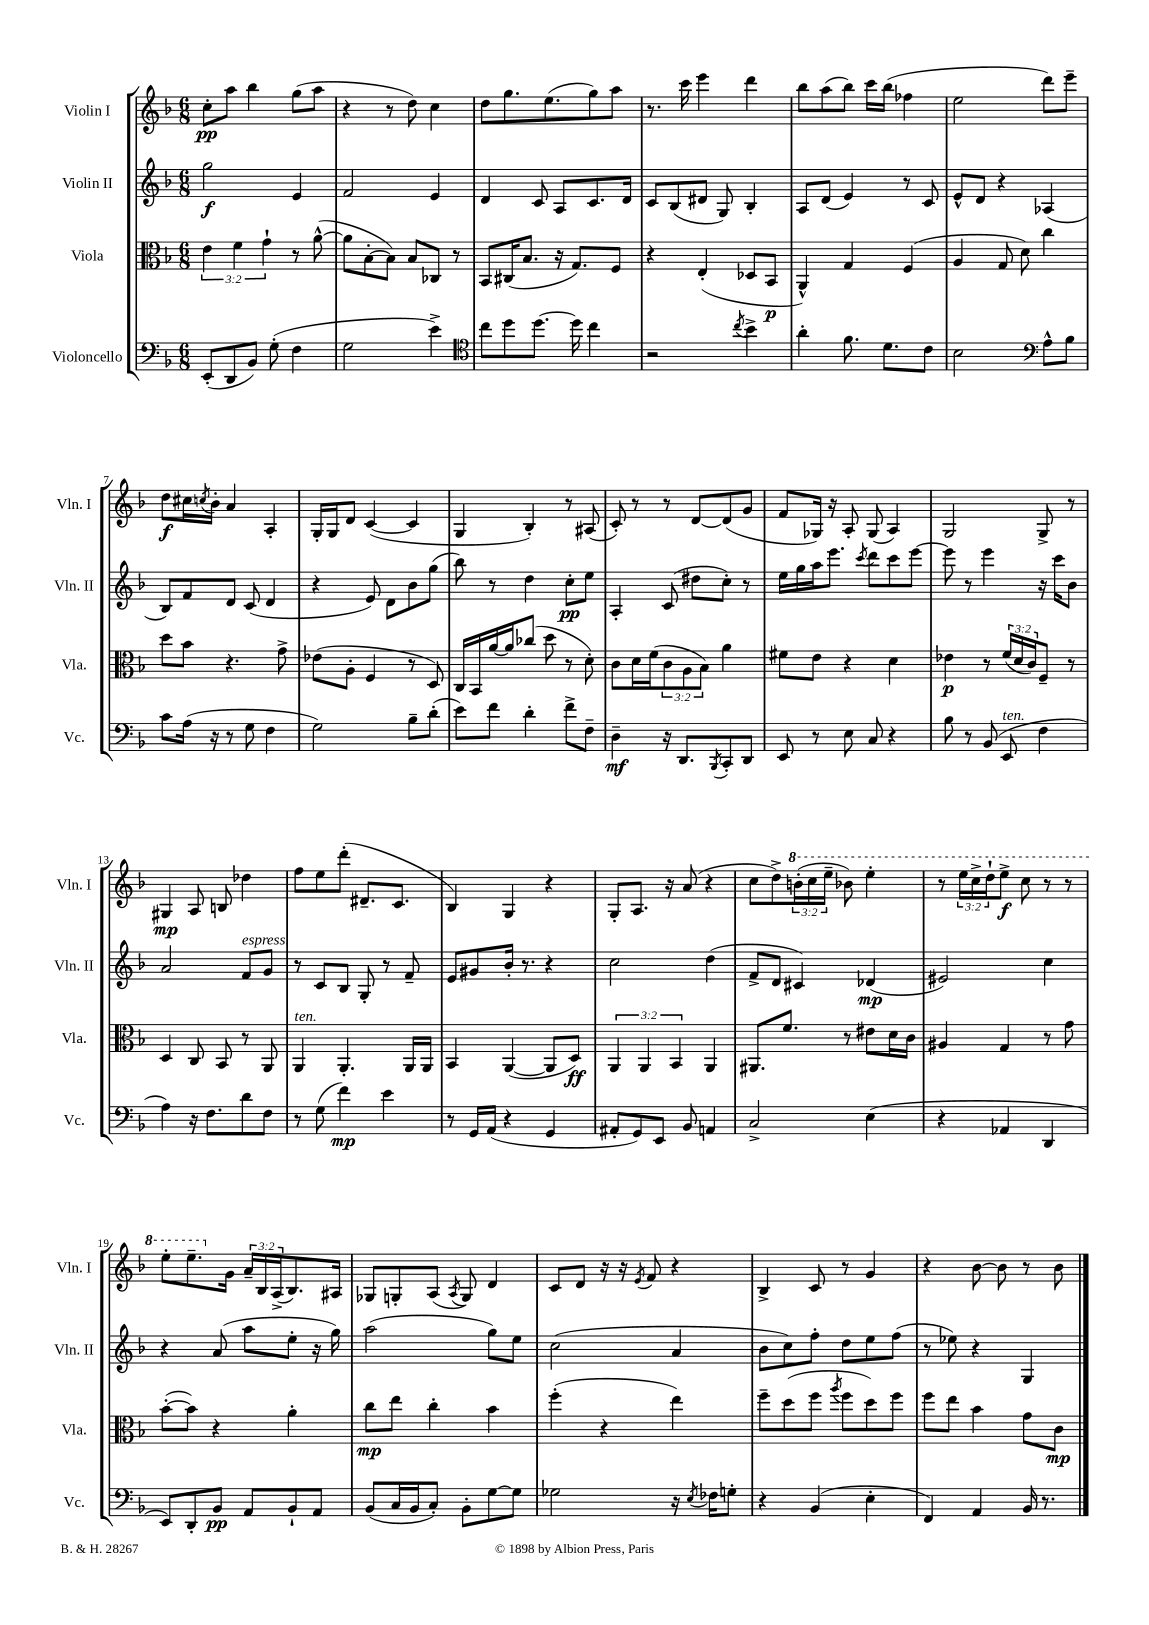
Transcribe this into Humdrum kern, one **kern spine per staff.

**kern	**dynam	**kern	**dynam	**kern	**dynam	**kern	**dynam
*part4	*part4	*part3	*part3	*part2	*part2	*part1	*part1
*staff4	*staff4	*staff3	*staff3	*staff2	*staff2	*staff1	*staff1
*I"Violoncello	*	*I"Viola	*	*I"Violin II	*	*I"Violin I	*
*I'Vc.	*	*I'Vla.	*	*I'Vln. II	*	*I'Vln. I	*
*clefF4	*	*clefC3	*	*clefG2	*	*clefG2	*
*k[b-]	*	*k[b-]	*	*k[b-]	*	*k[b-]	*
*M6/8	*	*M6/8	*	*M6/8	*	*M6/8	*
=1	=1	=1	=1	=1	=1	=1	=1
(8EE'/L	.	6e\	.	2gg\	f	8cc'\L	pp
8DD/	.	.	.	.	.	8aa\J	.
.	.	6f\	.	.	.	.	.
8BB-/J)	.	.	.	.	.	4bb-\	.
.	.	6g`\	.	.	.	.	.
(8G'\	.	.	.	.	.	.	.
4F\	.	8r	.	4e/	.	(8gg\L	.
.	.	([8a^^\	.	.	.	8aa\J	.
=2	=2	=2	=2	=2	=2	=2	=2
2G\	.	8a\L]	.	2f/	.	4r	.
.	.	[8B-'\	.	.	.	.	.
.	.	8B-\J])	.	.	.	8r	.
.	.	8B-/L	.	.	.	8dd\)	.
4e^\)	.	8C-X/J	.	4e/	.	4cc\	.
.	.	8r	.	.	.	.	.
=3	=3	=3	=3	=3	=3	=3	=3
*clefC4	*	*	*	*	*	*	*
8cc\L	.	8BB-/L	.	4d/	.	8dd\L	.
8dd\	.	(16C#X/K	.	.	.	8.gg\	.
.	.	8.B-/J	.	.	.	.	.
[8.dd\J	.	.	.	8c/	.	.	.
.	.	.	.	.	.	(8.ee\	.
.	.	16r	.	8A/L	.	.	.
16dd\]	.	8.G/L)	.	.	.	.	.
4cc\	.	.	.	8.c/	.	8gg\)	.
.	.	8F/J	.	.	.	8aa\J	.
.	.	.	.	16d/Jk	.	.	.
=4	=4	=4	=4	=4	=4	=4	=4
2r	.	4r	.	8c/L	.	8.r	.
.	.	.	.	(8B-/	.	.	.
.	.	.	.	.	.	16ccc\	.
.	.	(4E'/	.	8d#X/J	.	4eee\	.
.	.	.	.	8G/)	.	.	.
8qcc/	.	.	.	.	.	.	.
4b-^\	.	8D-X/L	.	4B-'/	.	4ddd\	.
.	.	8BB-/J	p	.	.	.	.
=5	=5	=5	=5	=5	=5	=5	=5
4a'\	.	4AA^^/)	.	8A/L	.	8bb-\L	.
.	.	.	.	(8d/J	.	(8aa\	.
8.f\	.	4G/	.	4e/)	.	8bb-\J)	.
.	.	.	.	.	.	16ccc\LL	.
8.d\L	.	.	.	.	.	(16bb-\JJ	.
.	.	(4F/	.	8r	.	4ff-X\	.
8c\J	.	.	.	8c/	.	.	.
=6	=6	=6	=6	=6	=6	=6	=6
2B-\	.	4A/	.	8e^^/L	.	2ee\	.
.	.	.	.	8d/J	.	.	.
.	.	8G/	.	4r	.	.	.
.	.	8d\)	.	.	.	.	.
*clefF4	*	*	*	*	*	*	*
8A^^\L	.	4cc\	.	(4A-X/	.	8ddd\L)	.
8B-\J	.	.	.	.	.	8eee~\J	.
!!LO:LB:g=z
=7	=7	=7	=7	=7	=7	=7	=7
8c\L	.	8dd\L	.	8B-/L)	.	8dd\L	f
(16A\Jk	.	8b-\J	.	8f/	.	16cc#X\L	.
.	.	.	.	.	.	8qccn/	.
16r	.	.	.	.	.	16b-'\JJ	.
8r	.	4.r	.	8d/J	.	4a/	.
8G\	.	.	.	(8c/	.	.	.
4F\	.	.	.	4d/	.	4A'/	.
.	.	8g^\	.	.	.	.	.
=8	=8	=8	=8	=8	=8	=8	=8
2G\)	.	(8e-X\L	.	4r	.	16G'/LL	.
.	.	.	.	.	.	16G/J	.
.	.	8A'\J	.	.	.	8d/J	.
.	.	4F/	.	8e/)	.	([4c/	.
.	.	.	.	8d\L	.	.	.
8B-~\L	.	8r	.	8b-\	.	4c/]	.
(8d'\J	.	8D/)	.	(8gg\J	.	.	.
=9	=9	=9	=9	=9	=9	=9	=9
8e\L)	.	16C/LL	.	8bb-\)	.	4G/	.
.	.	16BB-/	.	.	.	.	.
8f\J	.	[16a/	.	8r	.	.	.
.	.	16a/J]	.	.	.	.	.
4d'\	.	(8cc-X/J	.	4dd\	.	4B-'/)	.
.	.	8dd\	.	.	.	.	.
8f^\L	.	8r	.	8cc'\L	pp	8r	.
8F~\J	.	8d'\)	.	8ee\J	.	(8A#X/	.
=10	=10	=10	=10	=10	=10	=10	=10
4D~\	mf	8c\L	.	4A'/	.	8c'/)	.
.	.	16d\L	.	.	.	8r	.
.	.	(16f\J	.	.	.	.	.
16r	.	12c\	.	(8c/	.	8r	.
8.DD/L	.	.	.	.	.	.	.
.	.	12A\	.	.	.	.	.
.	.	.	.	8dd#X\L	.	[8d/L	.
.	.	12B-\J)	.	.	.	.	.
8qBBB-/	.	.	.	.	.	.	.
8CC'/	.	4a\	.	8cc'\J)	.	(8d/]	.
8DD/J	.	.	.	8r	.	8g/J	.
=11	=11	=11	=11	=11	=11	=11	=11
8EE/	.	8f#X\L	.	16ee\LL	.	8f/L	.
.	.	.	.	16gg\	.	.	.
8r	.	8e\J	.	16aa\J	.	16G-X/Jk)	.
.	.	.	.	8.eee\J	.	16r	.
8E\	.	4r	.	.	.	8A'/	.
.	.	.	.	8qccc/	.	.	.
8C/	.	.	.	8ddd\L	.	(8G-/	.
4r	.	4d\	.	8ccc\	.	4A/)	.
.	.	.	.	[8eee\J	.	.	.
=12	=12	=12	=12	=12	=12	=12	=12
8B-\	.	4e-X\	p	8eee\]	.	2G/	.
8r	.	.	.	8r	.	.	.
(8BB-/	.	8r	.	4eee\	.	.	.
!LO:TX:a:i:t=ten.	!	!	!	!	!	!	!
8EE/	.	(24f/LL	.	.	.	.	.
.	.	24d/	.	.	.	.	.
.	.	24c/J)	.	.	.	.	.
4F\	.	8F~/J	.	16r	.	8G^/	.
.	.	.	.	16ccc\KL	.	.	.
.	.	8r	.	8b-\J	.	8r	.
!!LO:LB:g=z
=13	=13	=13	=13	=13	=13	=13	=13
4A\)	.	4D/	.	2a/	.	4G#X/	mp
16r	.	8C/	.	.	.	8A/	.
8.F\L	.	.	.	.	.	.	.
.	.	8BB-/	.	.	.	8Bn/	.
!	!	!	!	!LO:TX:a:i:t=espress.	!	!	!
8d\	.	8r	.	8f/L	.	4dd-X\	.
8F\J	.	8AA/	.	8g/J	.	.	.
=14	=14	=14	=14	=14	=14	=14	=14
!	!	!LO:TX:a:i:t=ten.	!	!	!	!	!
8r	.	4AA/	.	8r	.	8ff\L	.
(8G\	.	.	.	8c/L	.	8ee\	.
4f\)	mp	4.AA'/	.	8B-/J	.	(8ddd'\J	.
.	.	.	.	8G'/	.	8.d#X~/L	.
4e\	.	.	.	8r	.	.	.
.	.	.	.	.	.	8.c/J	.
.	.	16AA/LL	.	8f~/	.	.	.
.	.	16AA/JJ	.	.	.	.	.
=15	=15	=15	=15	=15	=15	=15	=15
8r	.	4BB-/	.	8e/L	.	4B-/)	.
16GG/LL	.	.	.	8g#X/	.	.	.
(16AA/JJ	.	.	.	.	.	.	.
4r	.	([4AA/	.	16b-'/Jk	.	4G/	.
.	.	.	.	8.r	.	.	.
4GG/	.	8AA/L]	.	4r	.	4r	.
.	.	8D/J)	ff	.	.	.	.
=16	=16	=16	=16	=16	=16	=16	=16
8AA#X'/L	.	6AA/	.	2cc\	.	8G'/L	.
8GG/)	.	.	.	.	.	8.A/J	.
.	.	6AA/	.	.	.	.	.
8EE/J	.	.	.	.	.	.	.
.	.	.	.	.	.	16r	.
.	.	6BB-/	.	.	.	.	.
8BB-/	.	.	.	.	.	(8a/	.
4AAn/	.	4AA/	.	(4dd\	.	4r	.
=17	=17	=17	=17	=17	=17	=17	=17
2C^/	.	8.AA#X/L	.	8f^/L	.	8cc\L	.
.	.	.	.	8d/J	.	8dd^\)	.
.	.	8.f/J	.	.	.	.	.
*	*	*	*	*	*	*8va	*
.	.	.	.	4c#X/)	.	(24bbn'\L	.
.	.	.	.	.	.	24ccc\	.
.	.	.	.	.	.	24eee~\JJ	.
.	.	8r	.	.	.	8bb-X\)	.
(4E\	.	8e#X\L	.	(4d-X/	mp	4eee'\	.
.	.	16d\L	.	.	.	.	.
.	.	16c\JJ	.	.	.	.	.
=18	=18	=18	=18	=18	=18	=18	=18
4r	.	4A#X/	.	2e#X/)	.	8r	.
.	.	.	.	.	.	24eee\LL	.
.	.	.	.	.	.	24ccc^\	.
.	.	.	.	.	.	24ddd`\J	.
4AA-X/	.	4G/	.	.	.	8eee^\J	f
.	.	.	.	.	.	8ccc\	.
4DD/	.	8r	.	4cc\	.	8r	.
.	.	8g\	.	.	.	8r	.
!!LO:LB:g=z
=19	=19	=19	=19	=19	=19	=19	=19
8EE/L)	.	([8b-'\L	.	4r	.	8eee'\L	.
8DD'/	.	8b-\J])	.	.	.	8.eee~\	.
8BB-/J	pp	4r	.	(8a/	.	.	.
*	*	*	*	*	*	*X8va	*
.	.	.	.	.	.	16g\Jk	.
8AA/L	.	.	.	8aa\L	.	24a~/LL	.
.	.	.	.	.	.	24B-/	.
.	.	.	.	.	.	(24A^/J	.
8BB-`/	.	4a'\	.	8ee'\J	.	8.B-/)	.
8AA/J	.	.	.	16r	.	.	.
.	.	.	.	16gg\)	.	16A#X/Jk	.
=20	=20	=20	=20	=20	=20	=20	=20
(8BB-/L	.	8cc\L	mp	(2aa\	.	8G-X/L	.
16C/L	.	8ee\J	.	.	.	8Gn'/	.
16BB-/J	.	.	.	.	.	.	.
8C'/J)	.	4cc'\	.	.	.	(8A/J	.
.	.	.	.	.	.	8qA/	.
8BB-'\L	.	.	.	.	.	8G/)	.
[8G\	.	4b-\	.	8gg\L)	.	4d/	.
8G\J]	.	.	.	8ee\J	.	.	.
=21	=21	=21	=21	=21	=21	=21	=21
2G-X\	.	(4ff'\	.	(2cc\	.	8c/L	.
.	.	.	.	.	.	8d/J	.
.	.	4r	.	.	.	16r	.
.	.	.	.	.	.	16r	.
.	.	.	.	.	.	8qe/	.
.	.	.	.	.	.	8f/	.
16r	.	4ee\)	.	4a/	.	4r	.
8qE/	.	.	.	.	.	.	.
16F-X\KL	.	.	.	.	.	.	.
8Gn'\J	.	.	.	.	.	.	.
=22	=22	=22	=22	=22	=22	=22	=22
4r	.	8ff~\L	.	8b-\L	.	4B-^/	.
.	.	(8dd\	.	8cc\)	.	.	.
(4BB-/	.	8ff\J	.	8ff'\J	.	8c/	.
.	.	8qaa/	.	.	.	.	.
.	.	8ff\L	.	8dd\L	.	8r	.
4E'\	.	8dd\)	.	8ee\	.	4g/	.
.	.	8ff\J	.	(8ff\J	.	.	.
=23	=23	=23	=23	=23	=23	=23	=23
4FF/)	.	8ff\L	.	8r	.	4r	.
.	.	8ee\J	.	8ee-X\)	.	.	.
4AA/	.	4b-\	.	4r	.	[8b-\	.
.	.	.	.	.	.	8b-\]	.
16BB-/	.	8g\L	.	4G/	.	8r	.
8.r	.	.	.	.	.	.	.
.	.	8c\J	mp	.	.	8b-\	.
==	==	==	==	==	==	==	==
*-	*-	*-	*-	*-	*-	*-	*-
